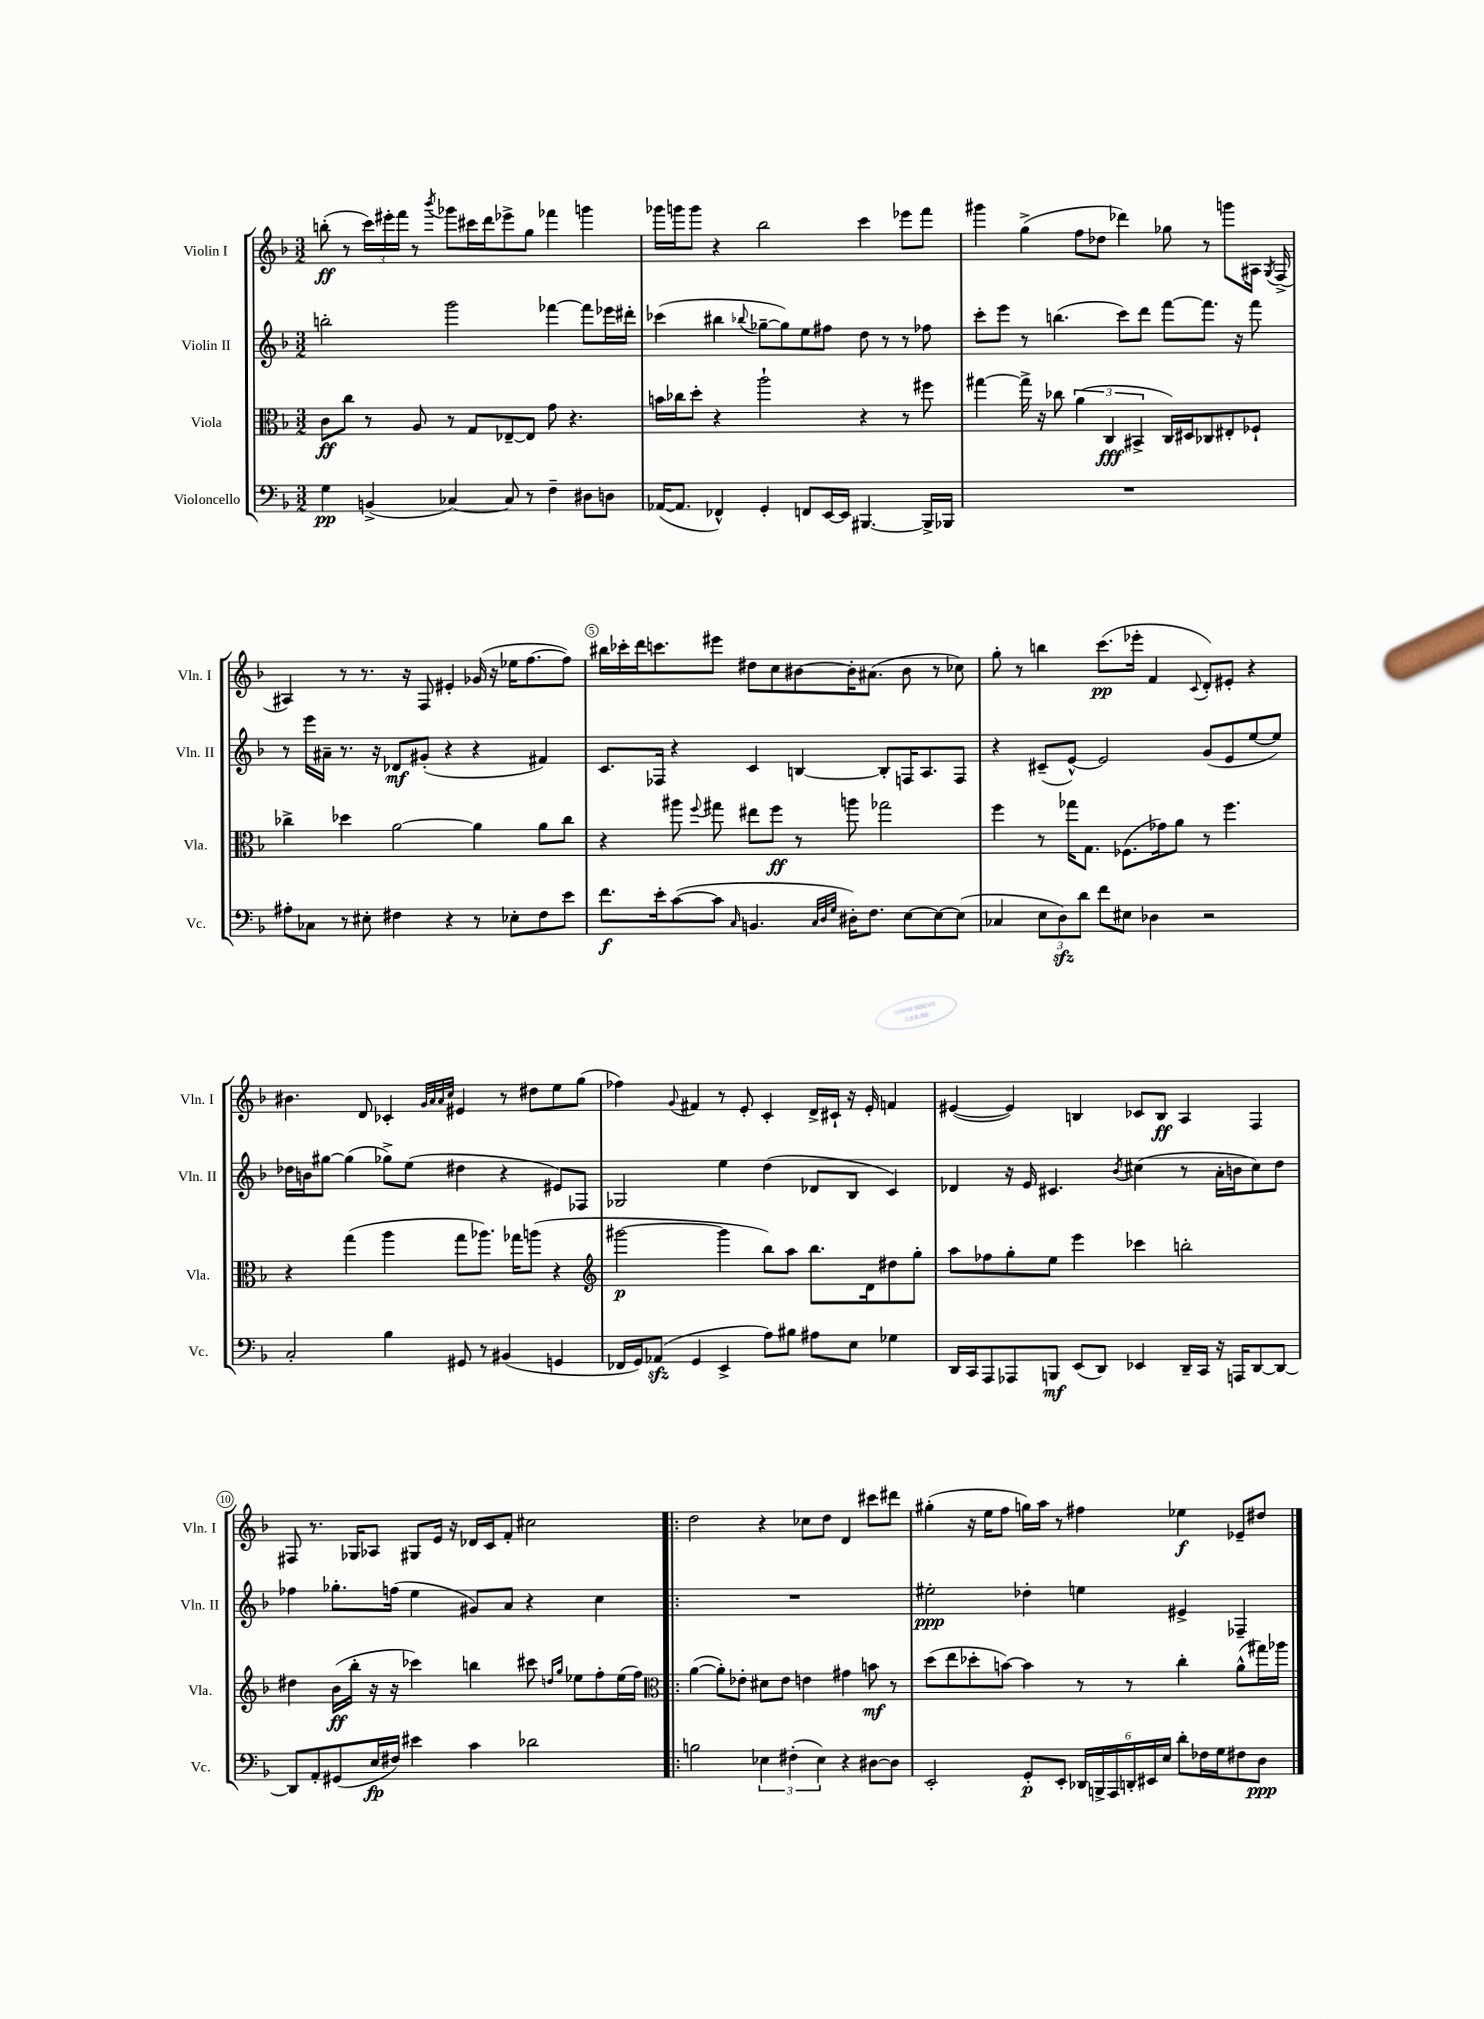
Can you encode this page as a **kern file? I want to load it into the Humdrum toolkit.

**kern	**kern	**kern	**kern
*staff4	*staff3	*staff2	*staff1
*clefF4	*clefC3	*clefG2	*clefG2
*k[b-]	*k[b-]	*k[b-]	*k[b-]
*M3/2	*M3/2	*M3/2	*M3/2
4G\	8c\L	2bb'\	(8bb'\
.	8cc\J	.	8r
(4BB^/	8r	.	24ccc\LL)
.	.	.	24eee#'\
.	.	.	24fff\JJ
.	8A/	.	8r
.	.	.	8qbbb-/
[4C-/)	8r	2ggg\	8ggg-\L
.	8G/L	.	16ccc#\L
.	.	.	16ddd\J
8C-/]	[8E-~/	.	8eee-^\
8r	8E-/]J	.	8gg\J
4F~\	8g\	[4fff-\	4fff-\
.	4.r	.	.
8D#\L	.	8fff-\]L	4ggg\
8D\J	.	16eee-\L	.
.	.	16ddd#'\JJ	.
=	=	=	=
([16AA-/LK	16b\LL	(4ccc-\	16ggg-\LL
8.AA-/]J	16cc-\J	.	16ggg\J
.	8dd'\J	.	8ggg\J
4FF-^^/)	4r	4bb#\	4r
.	.	8qqbb-/	.
4GG'/	2aa`\	[8gg-~\L	2bb-\
.	.	8gg-\])	.
8FF/L	.	8ee\	.
[16EE/L	.	8ff#\J	.
16EE/]JJ	.	.	.
[4.BBB#/	4r	8dd\	4ccc\
.	.	8r	.
.	8r	8r	8eee-\L
16BBB#^/]LL	8ff#\	8ff-\	8fff\J
16BBB-/JJ	.	.	.
=	=	=	=
1.r	[4gg#\	8ccc'\L	4ggg#\
.	.	8eee\J	.
.	16gg#^\]	8r	(4gg^\
.	16r	.	.
.	8cc-\	(4.bb\	.
.	(6a\	.	8ff\L
.	.	.	8dd-\J
.	6C/	.	.
.	.	8ccc\L)	4ddd-\)
.	6BB#^/	.	.
.	.	8ddd\J	.
.	16C/LL)	[8fff\L	8gg-\
.	16D#/J	.	.
.	8C-/	8.fff\]J	8r
.	8E#'/	.	8ggg\L
.	.	16r	.
.	8F-`/J	8fff\	16A#\Jk
.	.	.	8qG/
.	.	.	(16F^/
=	=	=	=
8A#'\L	4cc-^\	8r	4A#/)
8C-\J	.	16eee\LL	.
.	.	16a#~\JJ	.
8r	4dd-\	8.r	8r
8E#'\	.	.	8.r
.	.	16r	.
4F#\	[2a\	8d-/L	.
.	.	.	16r
.	.	(8g#'/J	8F/
4r	.	4r	4e#'/
8r	4a\]	4r	(16g-/
.	.	.	16r
8E-'\L	.	.	16ee-\LK
.	.	.	[8.ff\
8F#\	8a\L	4f#/)	.
8e\J	8cc-\J	.	8ff\]J)
=	=	=	=
8.f\L	4r	8.c/L	16bb#\LL
.	.	.	16ccc-'\
.	.	.	16ddd\J
16e'\k	.	16F-/Jk	8.ccc\
([8c\	8aa#\	4r	.
.	8qqff/	.	.
8c\]J	8gg#\	.	8eee#\J
16qqC/	.	.	.
4.BB/	8ee#\L	4c/	8dd#\L
.	8ff\J	.	8cc\
.	8r	[4B/	[8b#\
32qqC/LLL	.	.	.
32qqD/	.	.	.
32qqG/JJJ	.	.	.
16D#'\LK)	8aa\	.	16b#'\]K
8.F\J	.	.	(8.a#\J
.	2gg-\	8B'/]L	.
[8E\L	.	16F/K	8b#\
.	.	8.A/	.
8E\_	.	.	8r
(8E\]J	.	8F/J	8cc-\)
=	=	=	=
4C-/	4ff\	4r	8gg'\
.	.	.	8r
12E\L	8r	(8c#~/L	4bb\
12D\)	.	.	.
.	16gg-\LK	[8e^^/J)	.
12d\J	.	.	.
.	8.G\J	.	.
8f\L	.	2e/]	(8.ccc\L
8E#\J	(8.F-\L	.	.
.	.	.	16eee-'\Jk
4D-\	.	.	4f/
.	16g-\k)	.	.
.	8a\J	.	.
.	.	.	8qqc/
2r	8r	(8g/L	8d'/L)
.	4.ff\	8e/	8e#'/J
.	.	[8ee/	4r
.	.	8ee/]J)	.
=	=	=	=
2C'/	4r	16dd-\LL	4.b#\
.	.	16b\J	.
.	.	[8gg#\J	.
.	(4gg\	(4gg#\]	.
.	.	.	8d/
4B-\	4aa\	8gg-^\L)	4c-'/
.	.	(8ee\J	.
.	.	.	32qqg/LLL
.	.	.	32qqa/
.	.	.	32qqa/
.	.	.	32qqcc/JJJ
8GG#/	8gg\L	4dd#\	4e#/
8r	8.aa-\J)	.	.
(4BB#/	.	4r	8r
.	16gg-\LK	.	.
.	(8aa\J	.	8dd#\L
4GG/	4r	8e#/L)	8ee\
.	.	8F-/J	(8gg\J
=	=	=	=
*	*clefG2	*	*
16FF-/LL	[2ggg#\	2G-/	4ff-\)
16GG/J)	.	.	.
(8AA-/J	.	.	.
.	.	.	8qqg/
4GG/	.	.	4f#/
4EE^/	4ggg#\]	4ee\	8r
.	.	.	8e'/
8A\L)	8bb-\L)	(4dd\	4c'/
8B#\J	8aa\J	.	.
8A#\L	8.bb-\L	8d-/L	16d^/LL
.	.	.	16c#`/JJ
8E\J	.	8B-/J	16r
.	16d\k	.	16e'/
4G-\	8dd#\	4c/)	4f/
.	8gg'\J	.	.
=	=	=	=
16DD/LL	8aa\L	4d-/	([4e#/
16CC/J	.	.	.
8AAA/	8ff-\	.	.
8AAA-/	8gg'\	16r	4e#/])
.	.	16e/	.
8BBB/J	8ee\J	4.c#/	.
(8EE/L	4eee\	.	4B/
8DD/J)	.	.	.
.	.	8qb-/	.
4EE-/	4ccc-\	(4cc#\	8c-/L
.	.	.	8B/J
16DD~/LL	2bb'\	8r	4A/
16CC/JJ	.	.	.
16r	.	16a'\LL	.
16AAA/LK	.	16b\J	.
[8DD/	.	8cc#\)	4F/
8DD/_J	.	8dd\J	.
=	=	=	=
8DD/]L	4dd#\	4ff-\	8F#/
8AA'/	.	.	8.r
(8GG#/	(16b-\LL	8.gg-'\L	.
.	16bb-'\JJ	.	16G-/LK
16E/L	16r	.	8A-/J
16F#/JJ)	16r	(16ff\Jk	.
4e#\	4ccc-\)	4ee\	8G#/L
.	.	.	16e/Jk
.	.	.	16r
4c\	4bb\	8g#/L)	16d-/LL
.	.	.	16c/J
.	.	8a/J	8f'/J
2d-\	8ccc#\	4r	2cc#\
.	16qqdd/LL	.	.
.	16qqgg/JJ	.	.
.	8ee-\L	.	.
.	8ff'\	4cc\	.
.	(16ee-\L	.	.
.	16ff\JJ)	.	.
=!|:	=!|:	=!|:	=!|:
*	*clefC3	*	*
2B\	([4a\	1.r	2dd\
.	8a'\]L)	.	.
.	8e-'\J	.	.
6E-\	8d#\L	.	4r
.	8e-\J	.	.
(6F#'\	.	.	.
.	4e\	.	8cc-\L
6E-\)	.	.	.
.	.	.	8dd\J
4r	4g#\	.	4d/
[8D#\L	8b\	.	8ccc#\L
8D#\]J	8r	.	8ddd#\J
=	=	=	=
2EE'/	(8dd\L	2ee#'\	(4gg#'\
.	8ee\	.	.
.	8dd-'\	.	16r
.	.	.	16ee\LK
.	[8b\J)	.	8ff\J
8GG'/L	4b\]	4dd-'\	16gg\LL)
.	.	.	16aa\JJ
8EE'/J	.	.	8r
24DD-/LL	8r	4ee\	4ff#\
24BBB^/	.	.	.
24AAA/	.	.	.
24DD'/	8r	.	.
24EE#/	.	.	.
24E/JJ	.	.	.
8d'\L	4cc'\	4e#^/	4ee-\
16F-\L	.	.	.
16G\J	.	.	.
8F#\	(8a^^\L	4F-~/	8e-~/L
8D\J	16gg#\L)	.	8dd#/J
.	16aa-\JJ	.	.
==	==	==	==
*-	*-	*-	*-
